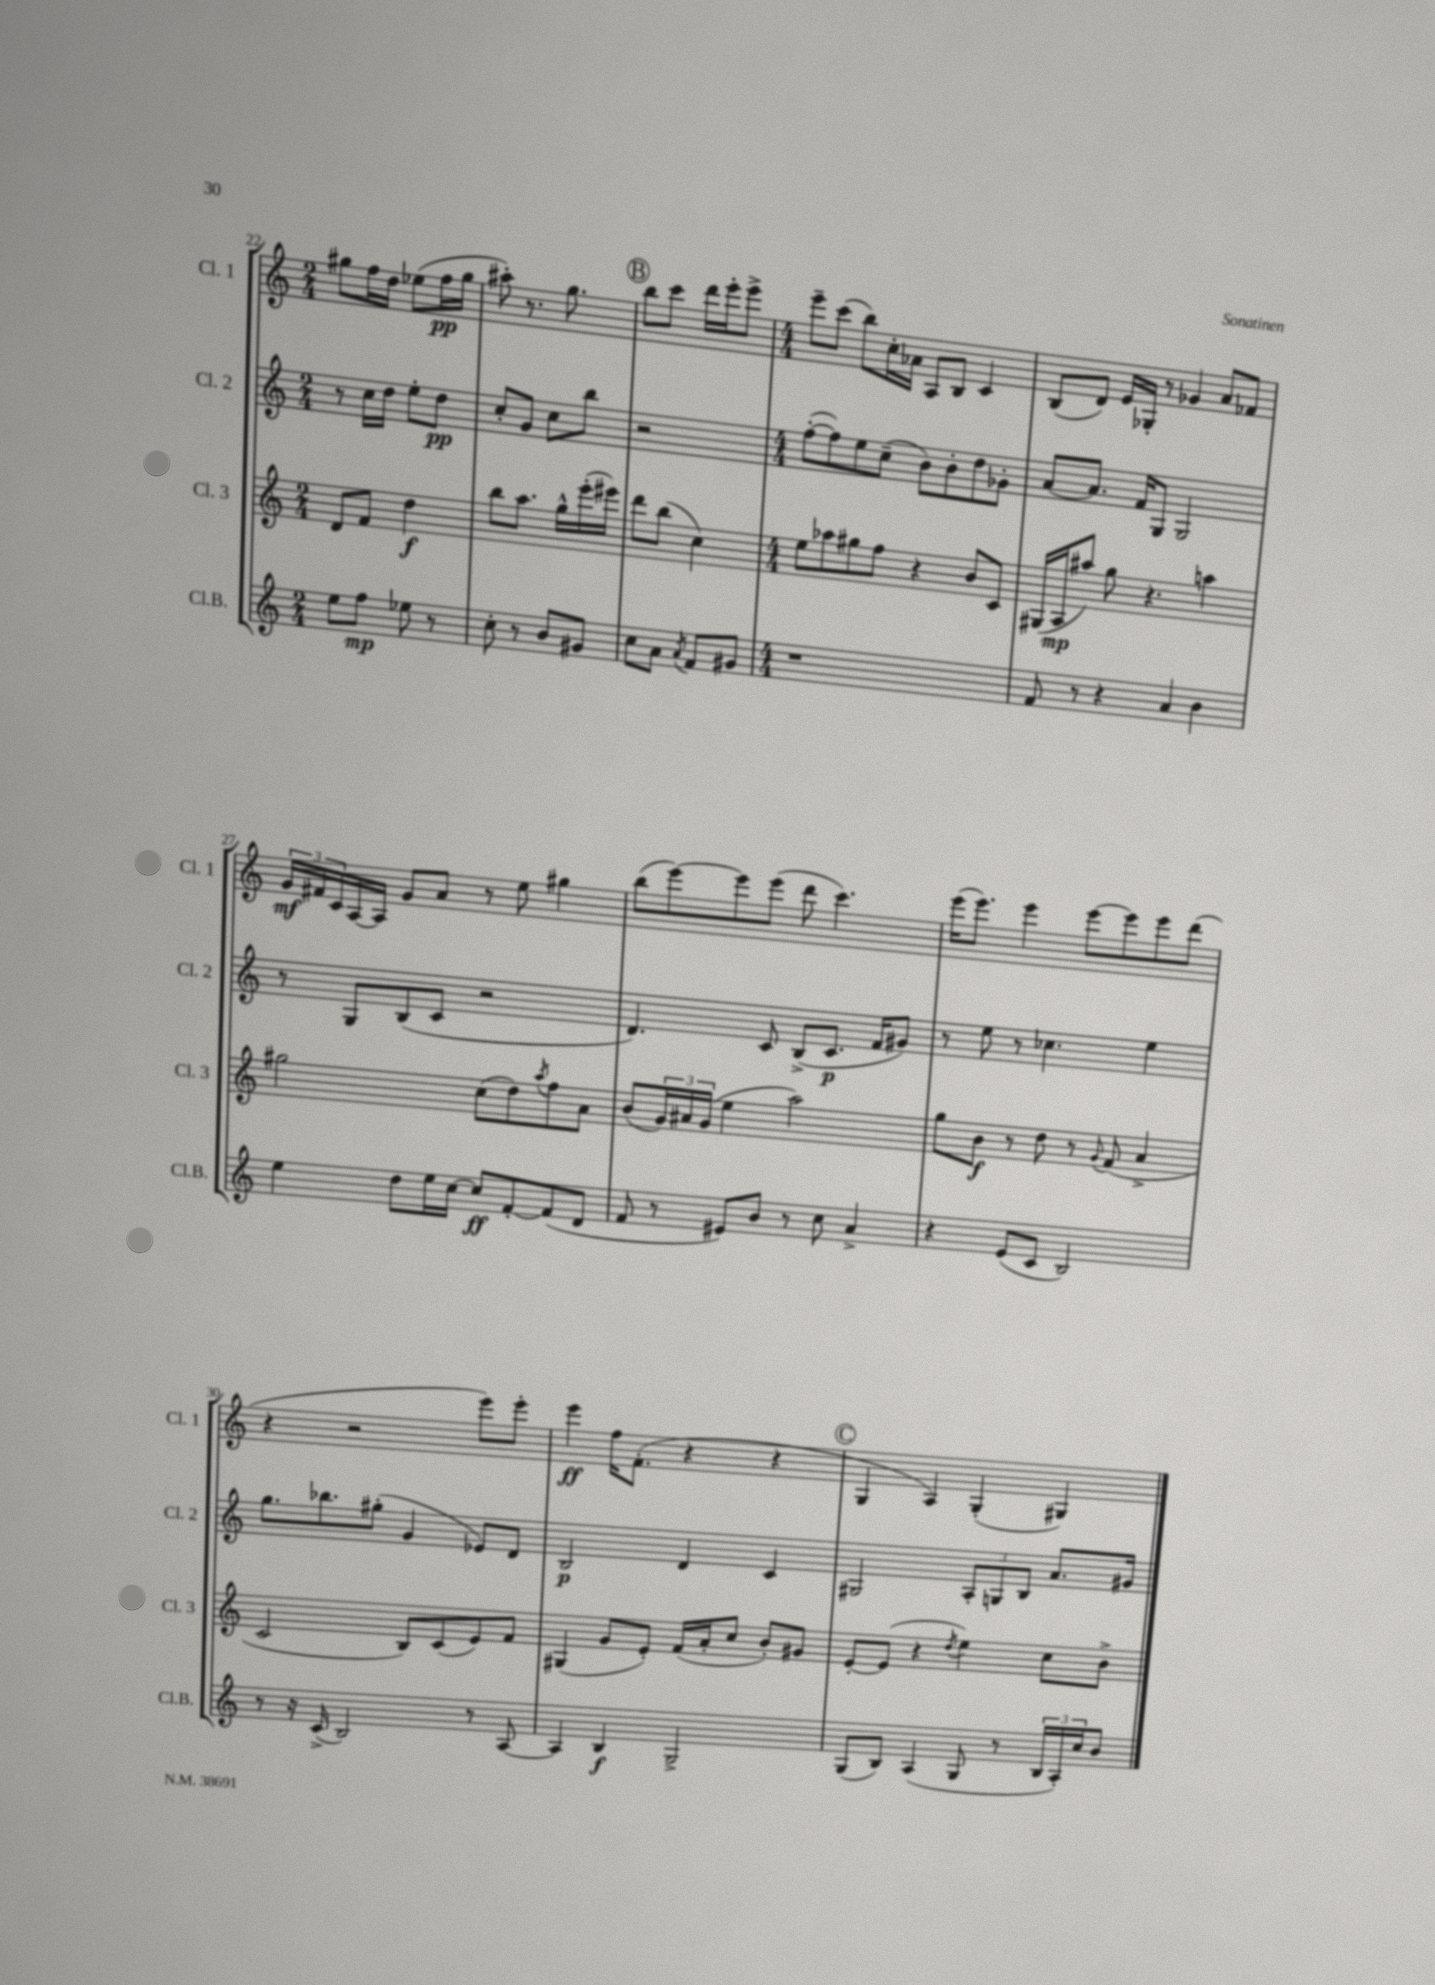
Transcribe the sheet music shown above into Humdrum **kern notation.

**kern	**dynam	**kern	**dynam	**kern	**dynam	**kern	**dynam
*part4	*part4	*part3	*part3	*part2	*part2	*part1	*part1
*staff4	*staff4	*staff3	*staff3	*staff2	*staff2	*staff1	*staff1
*I"Cl.B.	*	*I"Cl. 3	*	*I"Cl. 2	*	*I"Cl. 1	*
*I'Cl.B.	*	*I'Cl. 3	*	*I'Cl. 2	*	*I'Cl. 1	*
*clefG2	*	*clefG2	*	*clefG2	*	*clefG2	*
*k[]	*	*k[]	*	*k[]	*	*k[]	*
*M2/4	*	*M2/4	*	*M2/4	*	*M2/4	*
=22	=22	=22	=22	=22	=22	=22	=22
8ee\L	.	8d/L	.	8r	.	8gg#X\L	.
8ff\J	mp	8f/J	.	16cc\LL	.	16ff\L	.
.	.	.	.	16dd\JJ	.	16dd\JJ	.
8ee-X\	.	4dd\	f	8ee'\L	.	(8ee-X\L	.
8r	.	.	.	8dd\J	pp	16ff\L	pp
.	.	.	.	.	.	16gg#\JJ	.
=23	=23	=23	=23	=23	=23	=23	=23
8cc'\	.	8bb\L	.	8cc'/L	.	8aa#X'\)	.
8r	.	8.aa\J	.	8g/J	.	8.r	.
8b/L	.	.	.	8cc\L	.	.	.
.	.	16gg^^\LL	.	.	.	8.gg\	.
8g#X/J	.	(16eee'\	.	8bb\J	.	.	.
.	.	16eee#X\JJ)	.	.	.	.	.
!!LO:REH:place=s1:t=B
=24	=24	=24	=24	=24	=24	=24	=24
8cc\L	.	8ddd\L	.	2r	.	8bb\L	.
8a\J	.	(8bb\J	.	.	.	8ccc\J	.
8qa/	.	.	.	.	.	.	.
8f/L	.	4cc\)	.	.	.	16ddd\LL	.
.	.	.	.	.	.	16eee'\J	.
8g#X/J	.	.	.	.	.	8eee^\J	.
=25	=25	=25	=25	=25	=25	=25	=25
*M4/4	*	*M4/4	*	*M4/4	*	*M4/4	*
1r	.	8ee\L	.	([8ff'\L	.	8eee~\L	.
.	.	8aa-X\	.	8ff\])	.	(8ccc\J	.
.	.	8gg#X\	.	8ee\	.	8bb\L)	.
.	.	8ff\J	.	(8cc~\J	.	16cc'\L	.
.	.	.	.	.	.	16a-X\JJ	.
.	.	4r	.	8b\L)	.	8A/L	.
.	.	.	.	8b'\	.	8B/J	.
.	.	8b/L	.	8dd\	.	4c/	.
.	.	8c/J	.	8g-X'\J	.	.	.
=26	=26	=26	=26	=26	=26	=26	=26
8f/	.	(16G#X/LL	.	[8a/L	.	(8B/L	.
.	.	16A/J	mp	.	.	.	.
8r	.	8aa#X/J)	.	8.a/J]	.	8d/J)	.
4r	.	8gg\	.	.	.	16e/LL	.
.	.	.	.	16f/KL	.	16G-X'/JJ	.
.	.	4.r	.	8G/J	.	8r	.
4a/	.	.	.	2G/	.	4g-X/	.
4b\	.	4aan\	.	.	.	8a/L	.
.	.	.	.	.	.	8f-X/J	.
!!LO:LB:g=z
=27	=27	=27	=27	=27	=27	=27	=27
4ee\	.	2gg#X\	.	8r	.	24g/LL	mf
.	.	.	.	.	.	24f#X/	.
.	.	.	.	.	.	24c/	.
.	.	.	.	8G/L	.	[16A/	.
.	.	.	.	.	.	16A/JJ]	.
8dd\L	.	.	.	(8B/	.	8g/L	.
16ee\L	.	.	.	8c/J	.	8a/J	.
[16cc\JJ	.	.	.	.	.	.	.
8cc/L]	ff	(8cc\L	.	2r	.	8r	.
[8f'/	.	8dd\)	.	.	.	8ee\	.
.	.	8qaa/	.	.	.	.	.
(8f/]	.	8ff\	.	.	.	4gg#X\	.
8d/J	.	8a\J	.	.	.	.	.
=28	=28	=28	=28	=28	=28	=28	=28
8f/	.	(8b/L	.	4.d/)	.	(8bb\L	.
8r	.	24g/L)	.	.	.	[8eee\)	.
.	.	24a#X/	.	.	.	.	.
.	.	(24g/JJ	.	.	.	.	.
8e#X/L)	.	4ee\	.	.	.	8eee\]	.
8b/J	.	.	.	8c/	.	(8eee\J	.
8r	.	2aa\)	.	(8B^/L	.	8ddd\	.
8cc\	.	.	.	8.c/J	p	4.ccc\)	.
4a^/	.	.	.	.	.	.	.
.	.	.	.	16f/KL	.	.	.
.	.	.	.	8g#X/J)	.	.	.
=29	=29	=29	=29	=29	=29	=29	=29
4r	.	8gg\L	.	8r	.	(16eee\KL	.
.	.	.	.	.	.	8.eee\J)	.
.	.	8b\J	f	8ee\	.	.	.
(8e/L	.	8r	.	8r	.	4eee\	.
8c/J	.	8dd\	.	4.cc-X\	.	.	.
2B/)	.	8r	.	.	.	[8eee\L	.
.	.	8qqg/	.	.	.	.	.
.	.	(8f/	.	.	.	8eee\]	.
.	.	4a^/	.	4ee\	.	8eee\	.
.	.	.	.	.	.	(8ddd\J	.
!!LO:LB:g=z
=30	=30	=30	=30	=30	=30	=30	=30
8r	.	2c/	.	8.gg\L	.	4r	.
16r	.	.	.	.	.	.	.
(16c^/	.	.	.	8.bb-X\	.	.	.
2B/)	.	.	.	.	.	2r	.
.	.	.	.	(8gg#X'\J	.	.	.
.	.	8B/L)	.	4g/	.	.	.
.	.	(8c/	.	.	.	.	.
8r	.	8e/)	.	8e-X/L)	.	8eee\L)	.
[8A/	.	8f/J	.	8d/J	.	8eee'\J	.
=31	=31	=31	=31	=31	=31	=31	=31
4A/]	.	(4G#X/	.	2B/	p	4eee\	ff
4B/	f	8g/L	.	.	.	16ff\KL	.
.	.	.	.	.	.	(8.f'\J	.
.	.	8e'/J)	.	.	.	.	.
2G^/	.	(16f/LL	.	4d/	.	4r	.
.	.	16a'/J	.	.	.	.	.
.	.	8cc/J	.	.	.	.	.
.	.	8b'/L)	.	4c/	.	4r	.
.	.	8g#X/J	.	.	.	.	.
!!LO:REH:place=s1:t=C
=32	=32	=32	=32	=32	=32	=32	=32
(8G/L	.	[8e'/L	.	2G#X/	.	4G/	.
8B/J)	.	(8e/J]	.	.	.	.	.
(4A/	.	4r	.	.	.	4A/)	.
.	.	8qdd/	.	.	.	.	.
8G/	.	4ee\)	.	12A'/L	.	(4G'/	.
.	.	.	.	12Gn/	.	.	.
8r	.	.	.	.	.	.	.
.	.	.	.	12B/J	.	.	.
24B/LL	.	8cc\L	.	8.a/L	.	4G#X/)	.
24A'/)	.	.	.	.	.	.	.
24cc/J	.	.	.	.	.	.	.
8b/J	.	8b^\J	.	.	.	.	.
.	.	.	.	16g#X/Jk	.	.	.
==	==	==	==	==	==	==	==
*-	*-	*-	*-	*-	*-	*-	*-
